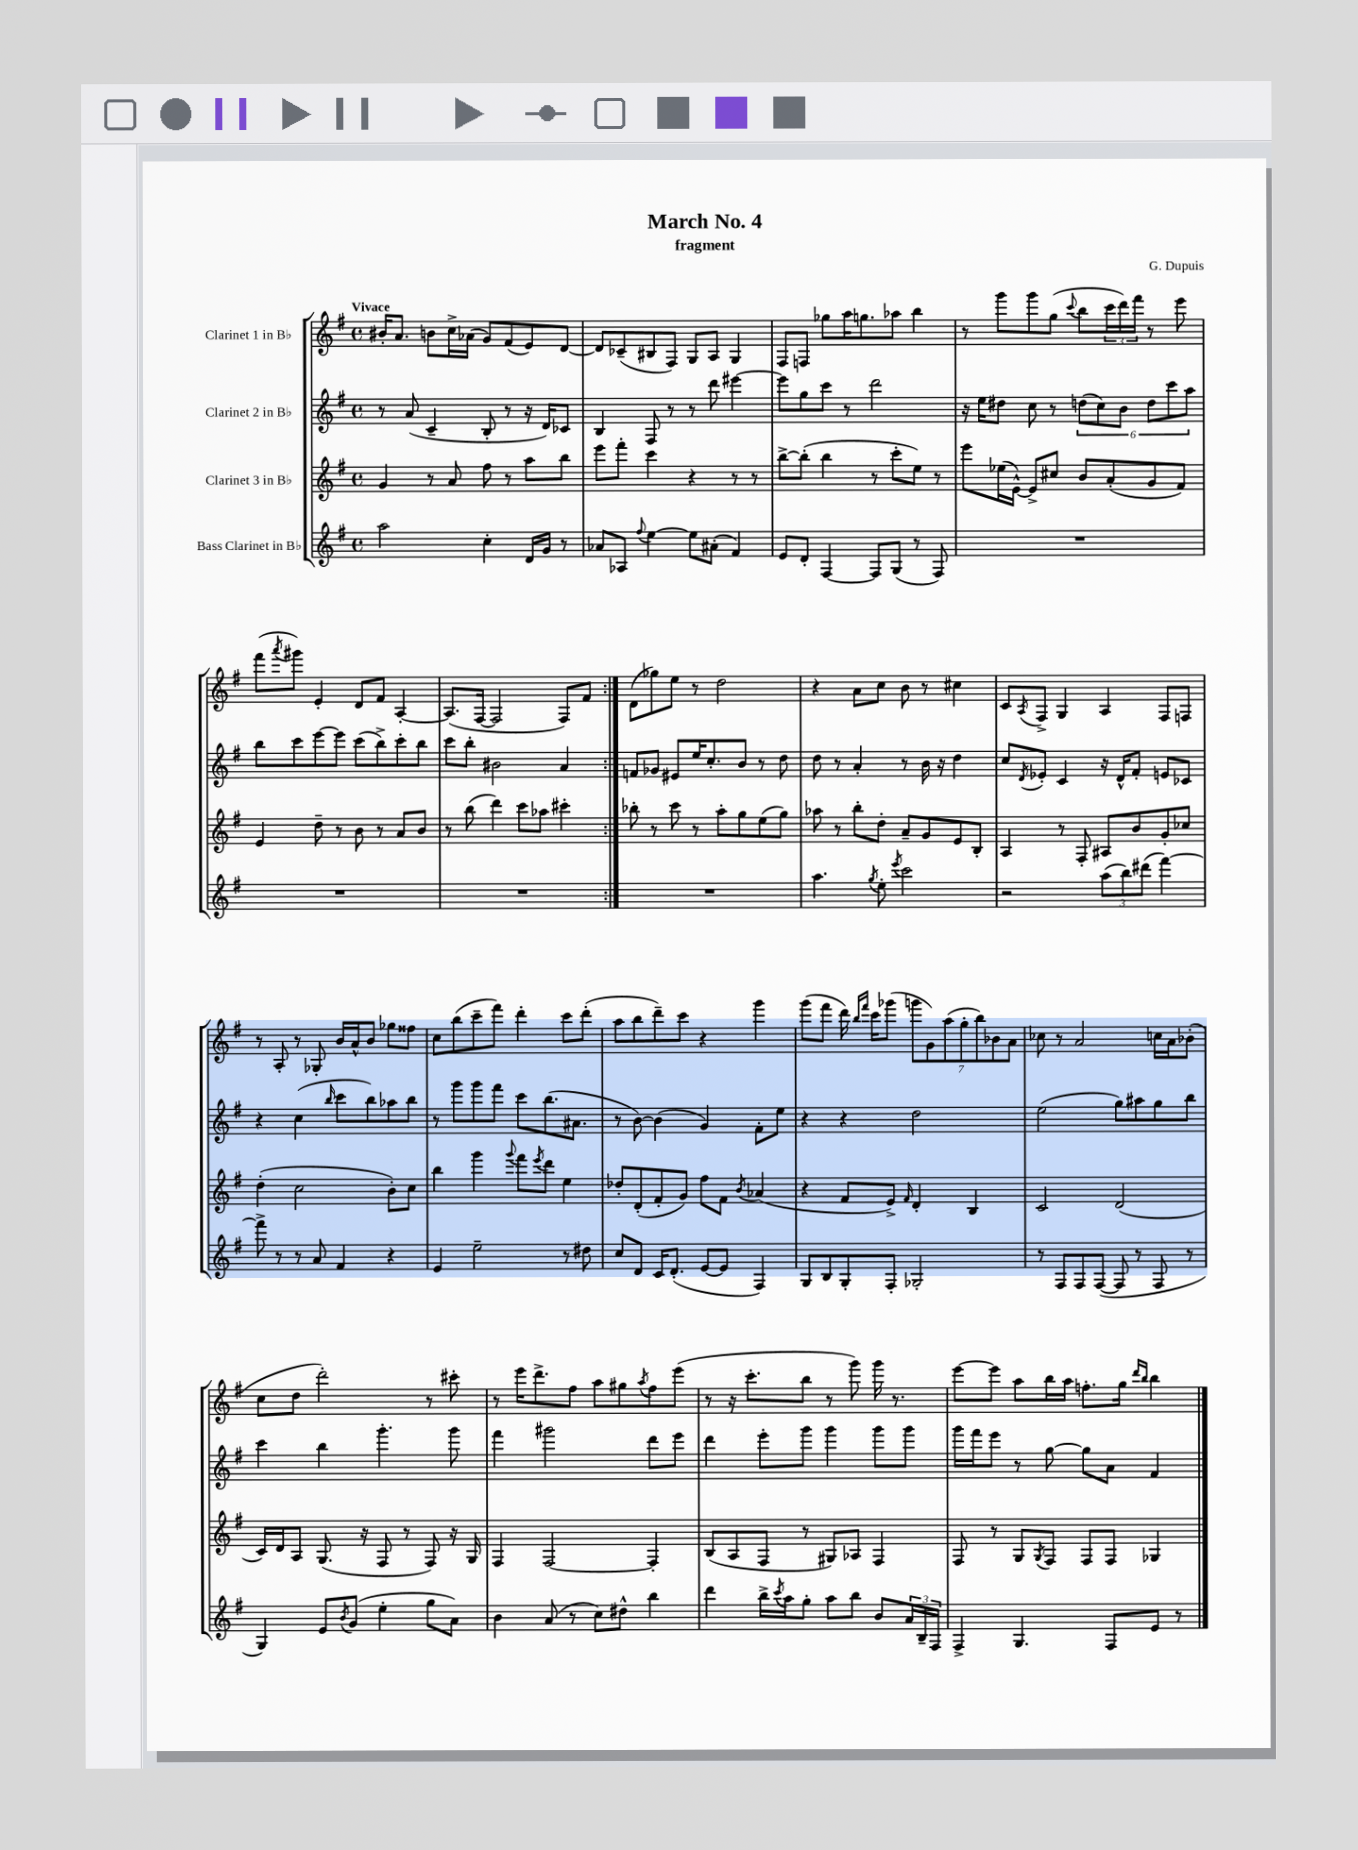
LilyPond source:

\header { title = "March No. 4" composer = "G. Dupuis" subtitle = "fragment" }
<<
\new StaffGroup <<
\new Staff = "s0" \with { instrumentName = "Clarinet 1 in Bb" } {
    \clef treble \key g \major \defaultTimeSignature \time 4/4 \tempo "Vivace"
    \repeat volta 2 { bis'16-. a'8. b'8 c''16-> aes'16( g'8) fis'8( e'8) d'8~ |
    d'8 ces'8--( bis8 fis8) g8 a8 g4 |
    fis8 f8 ges''8 a''16 g''8. aes''8 b''4 |
    r8 g'''8 g'''8 g''8( \appoggiatura { c'''8 } b''8 \tuplet 3/2 { c'''16 d'''16) fis'''16 } r8 e'''8 |
    fis'''8( \acciaccatura { a'''8 } gis'''8) e'4-. d'8 fis'8 a4~-. |
    a8.( fis16~ fis2 fis8) fis'8 | }
    d'8( ges''8) e''8 r8 d''2 |
    r4 a'8 c''8 b'8 r8 cis''4 |
    c'8 \acciaccatura { a8 } fis8-> g4 a4 fis8 f8 |
    r8 a8-. r8 ges8-. b'16 a'16-^ b'8 ges''8 fisis''8 |
    c''8 b''8( c'''8-- fis'''8) d'''4-. c'''8 d'''8-.( |
    a''8 b''8 d'''8--) c'''8 r4 g'''4 |
    g'''8( fis'''8 d'''16) \grace { b''16 fis'''16 } c'''16 ges'''8( \tuplet 7/4 { g'''8 g'8) a''8( g''8-. b''8) bes'8 a'8 } |
    ces''8 r8 a'2 c''16 a'16 bes'8-.( |
    c''8 d''8 d'''2-.) r8 cis'''8-. |
    r8 e'''16 d'''8.-> fis''8 a''8 gis''8 \acciaccatura { a''8 } fis''8 e'''8( |
    r8 r16 c'''8.-. b''8 r8 g'''8) g'''16 r8. |
    e'''8~ e'''8 a''8 b''16 a''16 f''8.-. g''16 \grace { d'''16 b''16 } b''4 \bar "|." |
}
\new Staff = "s1" \with { instrumentName = "Clarinet 2 in Bb" } {
    \clef treble \key g \major \defaultTimeSignature \time 4/4
    \repeat volta 2 { r8 a'8( c'4-- b8-. r8 r16 d'16) ces'8 |
    b4 fis8 r8 r8 d'''8 eis'''4~ |
    eis'''8 g''8 c'''8 r8 d'''2 |
    r16 e''16 dis''8 c''8 r8 \tuplet 6/4 { d''8( c''8) b'8 d''8 c'''8 a''8 } |
    b''8 c'''8 e'''8~ e'''8 c'''8( b''8->) c'''8-. b''8 |
    c'''8 b''8-. bis'2 a'4 | }
    f'8 ges'8 eis'8 e''16 c''8.-. b'8 r8 d''8 |
    d''8 r8 a'4-. r8 b'16 r16 d''4 |
    c''8 \acciaccatura { d'8 } ees'8-. c'4 r16 d'16-^ fis'8-. e'8 ces'8 |
    r4 c''4( \grace { b''16 } c'''8 b''8) aes''8 b''8 |
    r8 g'''8 g'''8 fis'''8 c'''8 b''8.( ais'8. |
    r8 b'8~) b'4( g'4) fis'8-. e''8 |
    r4 r4 d''2 |
    e''2( g''8) ais''8 g''8 b''8 |
    c'''4 b''4 g'''4.-. g'''8 |
    fis'''4 gis'''2 d'''8 e'''8 |
    d'''4 e'''8-. g'''8 g'''4 g'''8 g'''8 |
    g'''16 fis'''16 e'''8 r8 g''8~ g''8 a'8 fis'4 \bar "|." |
}
\new Staff = "s2" \with { instrumentName = "Clarinet 3 in Bb" } {
    \clef treble \key g \major \defaultTimeSignature \time 4/4
    \repeat volta 2 { g'4 r8 a'8 fis''8 r8 a''8 b''8 |
    e'''8 fis'''8-. c'''4 r4 r8 r8 |
    b''8~-> b''8-.( b''4 r8 c'''8-. e''8) r8 |
    e'''8 ees''16( e'16~-^) e'8-> cis''8 b'8 a'8-.( g'8 fis'8) |
    e'4 d''8-- r8 b'8 r8 a'8 b'8 |
    r8 b''8( d'''4) c'''8 aes''8 cis'''4-. | }
    bes''8-. r8 c'''8 r8 a''8-. g''8 e''8( g''8) |
    aes''8 r8 b''8-. d''8-. a'8-- g'8 e'8 b8-. |
    a4 r8 fis8-. ais8 b'8 g'8-. ces''8 |
    d''4-.( c''2 b'8-.) c''8 |
    b''4 g'''4 \appoggiatura { g'''8 } fis'''8 \acciaccatura { e'''8 } d'''8 e''4 |
    des''8-. d'8-.( fis'8-. g'8) fis''8 fis'8 \acciaccatura { b'8 } aes'4( |
    r4 fis'8 e'8->) \grace { fis'16 } d'4-. b4 |
    c'2 d'2( |
    c'16) d'16 a8 g8.( r16 fis8 r8 fis8) r16 g16 |
    fis4 fis2~ fis4-. |
    b8( a8 fis8 r8 gis8) aes8 fis4 |
    fis8 r8 g8 \acciaccatura { g8 } fis8 fis8 fis8 ges4 \bar "|." |
}
\new Staff = "s3" \with { instrumentName = "Bass Clarinet in Bb" } {
    \clef treble \key g \major \defaultTimeSignature \time 4/4
    \repeat volta 2 { a''2 c''4-. d'16 g'16 r8 |
    aes'8 aes8 \appoggiatura { fis''8 } e''4~ e''8 ais'8-.( fis'4) |
    e'8 d'8-. fis4~ fis8 g8( r8 fis8) |
    R1 |
    R1 |
    R1 | }
    R1 |
    a''4. \acciaccatura { g''8 } e''8-. \acciaccatura { e'''8 } c'''2 |
    r2 \tuplet 3/2 { a''8( b''8) dis'''8( } fis'''4~) |
    fis'''8-> r8 r8 a'8 fis'4 r4 |
    e'4 e''2-- r8 dis''8 |
    c''8 d'8 c'16 d'8.-.( e'8~ e'8 fis4) |
    g8 b8 g8-. fis8-. ges2-. |
    r8 fis8 fis8 fis8~( fis8 r8 fis8 r8 |
    g4) e'8 \acciaccatura { b'8 } g'8( e''4-. g''8 a'8) |
    b'4 a'8( r8 c''8) dis''8-^ b''4 |
    d'''4 b''16-> \acciaccatura { c'''8 } a''16 g''8-. a''8 b''8 b'8 \tuplet 3/2 { a'16 b16-- fis16 } |
    fis4-> g4. fis8 e'8 r8 \bar "|." |
}
>>
>>
\layout { \context { \Score \remove "Bar_number_engraver" } }
